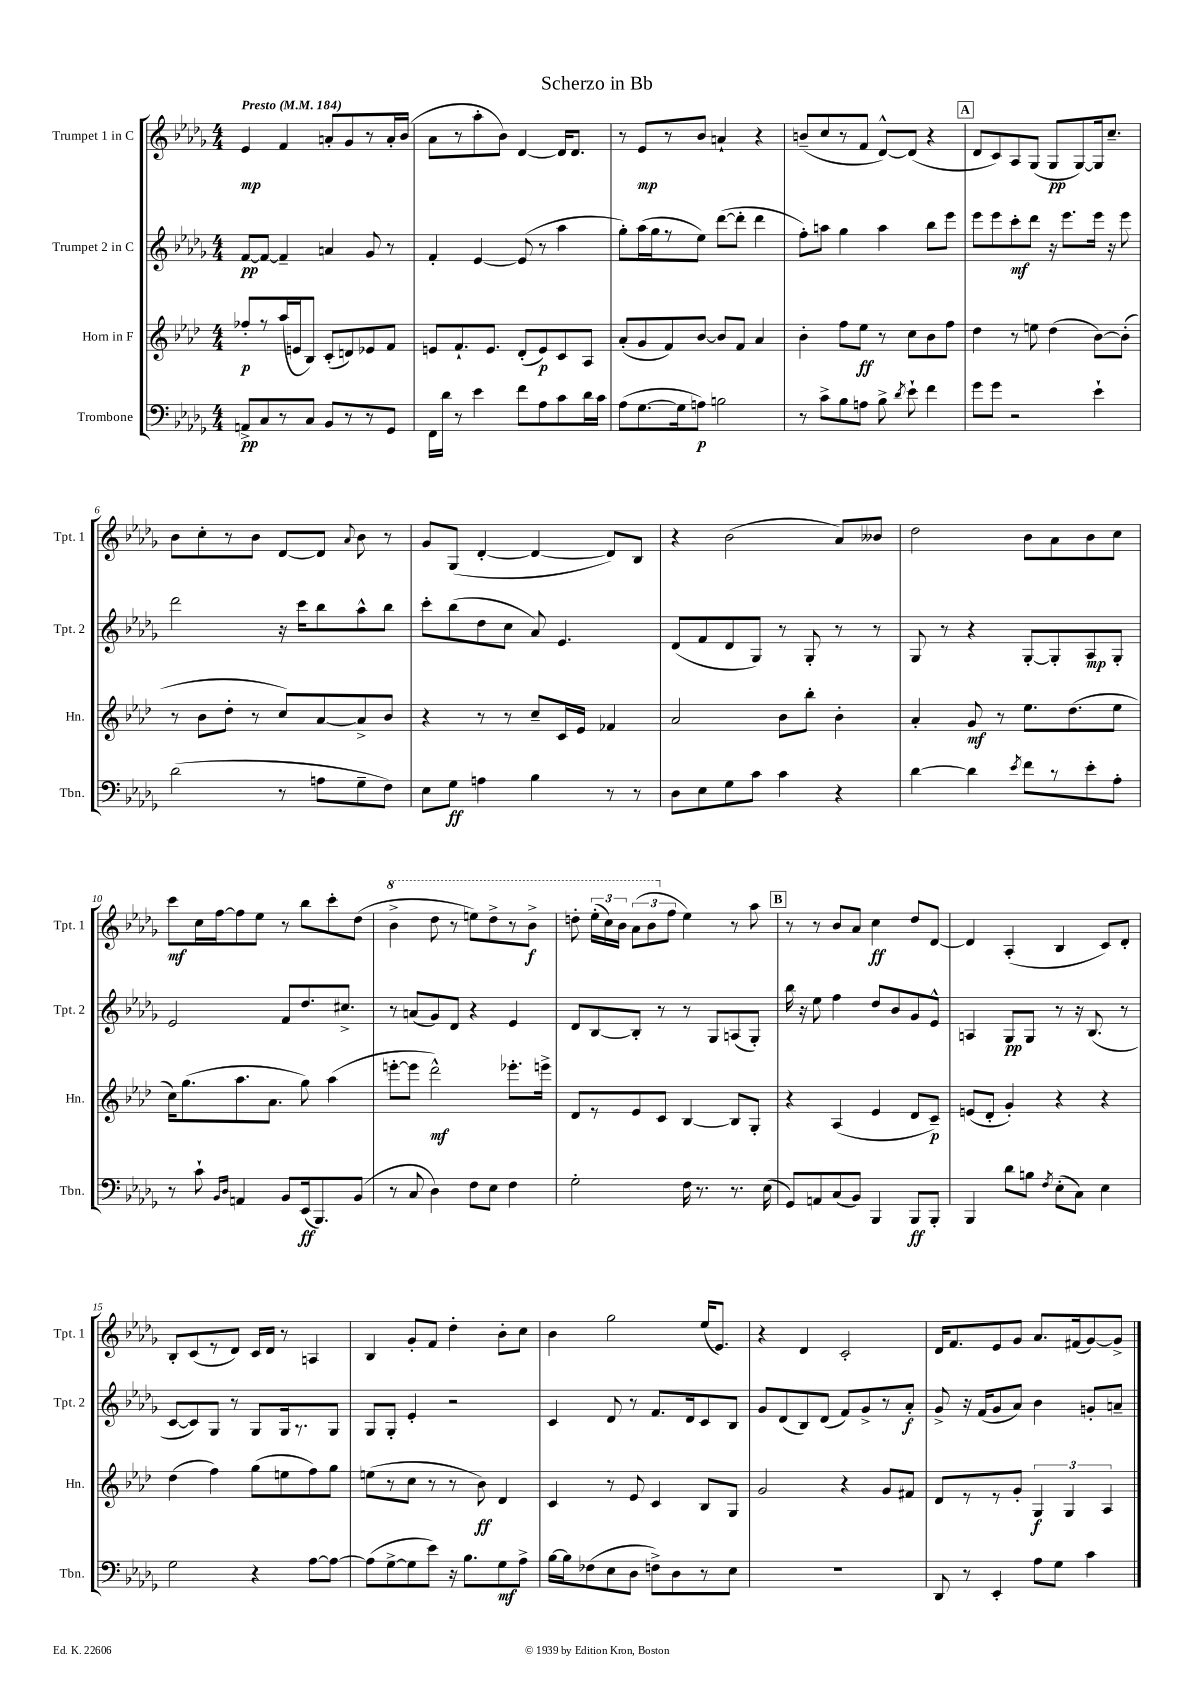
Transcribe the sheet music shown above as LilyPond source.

\header { title = "Scherzo in Bb" }
<<
\new StaffGroup <<
\new Staff = "s0" \with { instrumentName = "Trumpet 1 in C" shortInstrumentName = "Tpt. 1" } {
    \clef treble \key des \major \numericTimeSignature \time 4/4 \tempo "Presto" 4 = 184
    \autoBeamOff ees'4\mp f'4 a'8[-. ges'8 r8 a'16-. bes'16]( |
    aes'8[ r8 aes''8-. bes'8]) des'4~ des'16[ des'8.] |
    r8 ees'8[\mp r8 bes'8] a'4-! r4 |
    b'8[--( c''8 r8 f'8] des'8[~-^) des'8]( r4 |
    \mark \markup { \box "A" } des'8[ c'8) aes8 ges8]( ges8[\pp ges8~) ges16 c''8.]-- |
    bes'8[ c''8-. r8 bes'8] des'8[~ des'8] \appoggiatura { aes'8 } bes'8 r8 |
    ges'8[ ges8]( des'4~-. des'4~ des'8[) bes8] |
    r4 bes'2( aes'8[) beses'8] |
    des''2 bes'8[ aes'8 bes'8 c''8] |
    c'''8[\mf c''16 f''16~ f''8 ees''8] r8 bes''8[ c'''8-. des''8]( |
    \ottava #1 bes''4-> des'''8 r8 e'''8[) des'''8-> r8 bes''8]->\f |
    d'''8-. \tuplet 3/2 { ees'''16[-.( c'''16) bes''16] } \tuplet 3/2 { aes''8[( bes''8 \ottava #0 f''8] } ees''4) r8 aes''8 |
    \mark \markup { \box "B" } r8 r8 bes'8[ aes'8] c''4\ff des''8[ des'8]~ |
    des'4 aes4-.( bes4 c'8[) des'8]-. |
    bes8[-. c'8( r8 des'8]) c'16[ des'16] r8 a4 |
    bes4 ges'8[-. f'8] des''4-. bes'8[-. c''8] |
    bes'4 ges''2 ees''16[( ees'8.]) |
    r4 des'4 c'2-. |
    des'16[ f'8. ees'8 ges'8] aes'8.[ fis'16( ges'8~) ges'8]-> \bar "|." |
}
\new Staff = "s1" \with { instrumentName = "Trumpet 2 in C" shortInstrumentName = "Tpt. 2" } {
    \clef treble \key des \major \numericTimeSignature \time 4/4
    \autoBeamOff f'8[~\pp f'8]~ f'4-- a'4 ges'8 r8 |
    f'4-. ees'4~ ees'8( r8 aes''4 |
    ges''8[-.) aes''16( ges''16 r8 ees''8]) des'''8[~( des'''8]-. des'''4 |
    f''8[-.) a''8] ges''4 a''4 bes''8[ ees'''8] |
    \mark \markup { \box "A" } ees'''8[ ees'''8 c'''8-.\mf des'''8] r16 ees'''8.[ ees'''16] r16 ees'''8 |
    des'''2 r16 c'''16[ bes''8 aes''8-^ bes''8] |
    c'''8[-. bes''8( des''8 c''8] aes'8) ees'4. |
    des'8[( f'8 des'8 ges8]) r8 ges8-. r8 r8 |
    ges8 r8 r4 ges8[~-. ges8-. aes8\mp ges8]-. |
    ees'2 f'8[ des''8. cis''8.]-> |
    r8 a'8[( ges'8) des'8] r4 ees'4 |
    des'8[ bes8~ bes8]-. r8 r8 ges8[ a8( ges8]-.) |
    \mark \markup { \box "B" } bes''16 r16 ees''8 f''4 des''8[ bes'8 ges'8 ees'8]-^ |
    a4 ges8[\pp ges8] r8 r16 bes8.( r8 |
    c'8[~ c'8) ges8] r8 ges8[ ges16 r8. ges8] |
    ges8[ ges8]-. ees'4-. r2 |
    c'4 des'8 r8 f'8.[ des'16 c'8 bes8] |
    ges'8[ des'8( bes8) des'8]( f'8[) ges'8-> r8 aes'8]-.\f |
    ges'8-> r16 f'16[( ges'8 aes'8]) bes'4 g'8[-. a'8]-- \bar "|." |
}
\new Staff = "s2" \with { instrumentName = "Horn in F" shortInstrumentName = "Hn." } {
    \clef treble \key aes \major \numericTimeSignature \time 4/4
    \autoBeamOff fes''8[-.\p r8 aes''16( e'16 bes8]) c'8[-.( d'8) ees'8 f'8] |
    e'8[ f'8.-! e'8.] des'8[-.( e'8\p) c'8 aes8] |
    aes'8[-.( g'8 f'8) bes'8]~ bes'8[ f'8] aes'4 |
    bes'4-. f''8[ ees''8]\ff r8 c''8[ bes'8 f''8] |
    \mark \markup { \box "A" } des''4 r8 e''8 des''4( bes'8[~) bes'8]-.( |
    r8 bes'8[ des''8]-. r8 c''8[) aes'8~ aes'8-> bes'8] |
    r4 r8 r8 c''8[-- c'16 ees'16] fes'4 |
    aes'2 bes'8[ bes''8]-. bes'4-. |
    aes'4-. g'8\mf r8 ees''8.[ des''8.( ees''8] |
    c''16[) g''8.( aes''8. aes'8.] g''8) aes''4( |
    e'''8[~-. e'''8] des'''2-^\mf) ees'''8.[-. e'''16]-> |
    des'8[ r8 ees'8 c'8] bes4~ bes8[ g8]-. |
    \mark \markup { \box "B" } r4 aes4( ees'4 des'8[ c'8]--\p) |
    e'8[( des'8]-. g'4-.) r4 r4 |
    des''4( f''4) g''8[( e''8 f''8) g''8] |
    e''8[( r8 c''8] r8 r8 bes'8\ff) des'4 |
    c'4 r8 ees'8 c'4 bes8[ g8] |
    g'2 r4 g'8[ fis'8] |
    des'8[ r8 r8 g'8]-. \tuplet 3/2 { g4\f g4 aes4 } \bar "|." |
}
\new Staff = "s3" \with { instrumentName = "Trombone" shortInstrumentName = "Tbn." } {
    \clef bass \key des \major \numericTimeSignature \time 4/4
    \autoBeamOff a,8[->\pp c8 r8 c8] bes,8[ r8 r8 ges,8] |
    f,16[ des'16] r8 ees'4 f'8[ aes8 c'8 des'16 c'16] |
    aes8[( ges8.~ ges16 a8]\p) b2 |
    r8 c'8[-> bes8 a8] bes8-> \acciaccatura { des'8 } ees'8-! f'4 |
    \mark \markup { \box "A" } ges'8[ ges'8] r2 ees'4-! |
    des'2( r8 a8[ ges8-- f8]) |
    ees8[ ges8]\ff a4 bes4 r8 r8 |
    des8[ ees8 ges8 c'8] c'4 r4 |
    des'4~ des'4 \acciaccatura { ees'8 } f'8[ r8 ees'8-. aes8]-. |
    r8 c'8-! \grace { bes,16[ des16] } a,4 bes,8[ ees,16\ff( bes,,8.) bes,8]( |
    r8 c8 des4) f8[ ees8] f4 |
    ges2-. f16 r8. r8. ees16( |
    \mark \markup { \box "B" } ges,8[) a,8 c8( bes,8]) bes,,4 bes,,8[\ff bes,,8]-. |
    bes,,4 des'8[ b8] \acciaccatura { f8 } ees8[-.( c8]) ees4 |
    ges2 r4 aes8[~ aes8]~ |
    aes8[( ges8~-> ges8 ees'8]) r16 bes8.[ ges8\mf aes8]-> |
    bes16[~ bes16 fes8( ees8 des8] f8[->) des8 r8 ees8] |
    R1 |
    des,8 r8 ees,4-. aes8[ ges8] c'4 \bar "|." |
}
>>
>>
